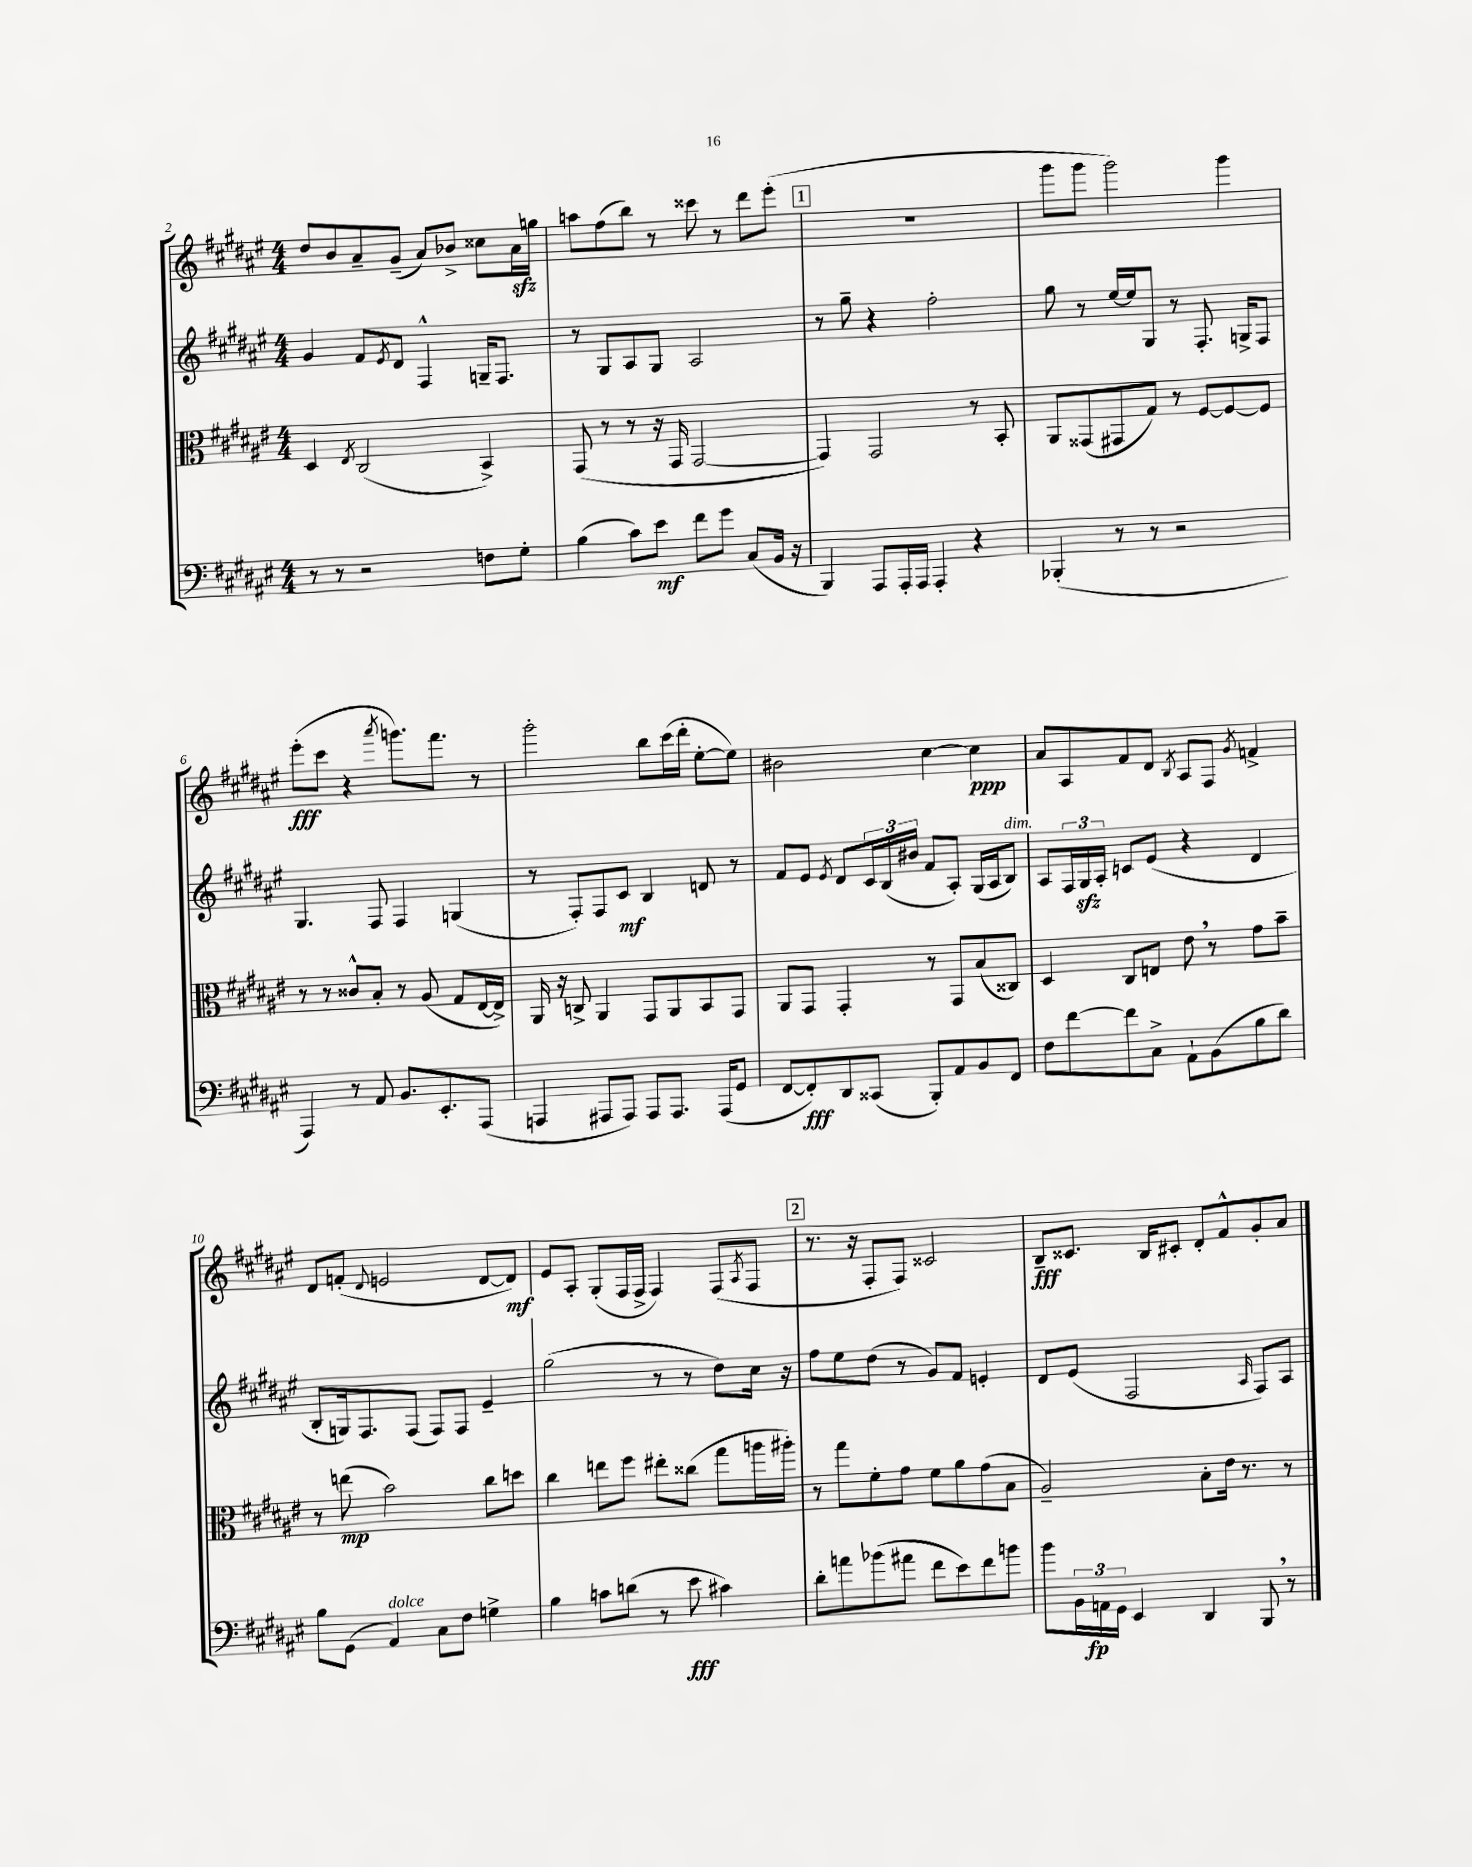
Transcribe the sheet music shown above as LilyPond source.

<<
\new StaffGroup <<
\new Staff = "s0" {
    \clef treble \key fis \major \numericTimeSignature \time 4/4
    dis''8 b'8 ais'8-- gis'8--( ais'8) bes'8-> cisis''8 ais'16\sfz g''16 |
    a''8 fis''8( b''8) r8 cisis'''8 r8 dis'''8 eis'''8-.( |
    \mark \markup { \box "1" } R1 |
    gis'''8 gis'''8 gis'''2) gis'''4 |
    eis'''8-.\fff( cis'''8 r4 \acciaccatura { ais'''8 } g'''8.) fis'''8. r8 |
    gis'''2-. b''8 cis'''16( dis'''16-. eis''8~-. eis''8) |
    bis'2 cis''4~ cis''4\ppp |
    ais'8 ais8 fis'8 dis'8 \acciaccatura { b8 } ais8 fis8 \acciaccatura { gis'8 } f'4-> |
    dis'8 f'8-.( \appoggiatura { dis'8 } e'2 dis'8~ dis'8\mf) |
    eis'8 ais8-. gis8-.( fis16 fis16-> fis4) fis8( \acciaccatura { ais8 } fis8 |
    \mark \markup { \box "2" } r8. r16 fis8-. fis8) cisis'2 |
    b8--\fff cisis'8. b16 cis'8-. dis'8-. fis'8-^ gis'8-. ais'8 \bar "|." |
}
\new Staff = "s1" {
    \clef treble \key fis \major \numericTimeSignature \time 4/4
    gis'4 fis'8 \acciaccatura { eis'8 } dis'8 fis4-^ g16-- fis8. |
    r8 gis8 ais8 gis8 ais2 |
    \mark \markup { \box "1" } r8 gis''8-- r4 fis''2-. |
    gis''8 r8 eis''16~ eis''16 gis8 r8 fis8.-. g16-> fis8 |
    gis4. fis8 fis4 g4( |
    r8 fis8-.) fis8 cis'8\mf b4 d'8 r8 |
    fis'8 eis'8 \acciaccatura { eis'8 } dis'8 \tuplet 3/2 { cis'16 b16( bis'16 } fis'8 ais8-.) gis16( ais16 b8^\markup { \italic "dim." }) |
    ais8 \tuplet 3/2 { fis16 gis16\sfz ais16-. } c'8 eis'8( r4 dis'4 |
    b8-. g16) fis8. fis8( fis8) fis8 eis'4-- |
    gis''2( r8 r8 dis''8) cis''16 r16 |
    \mark \markup { \box "2" } fis''8 eis''8 dis''8( r8 gis'8) fis'8 e'4-. |
    dis'8 eis'8( fis2 \grace { ais16 } fis8) ais8 \bar "|." |
}
\new Staff = "s2" {
    \clef alto \key fis \major \numericTimeSignature \time 4/4
    dis4 \acciaccatura { eis8 } cis2( b,4->) |
    gis,8( r8 r8 r16 gis,16 gis,2~ |
    \mark \markup { \box "1" } gis,4) gis,2 r8 b,8-. |
    ais,8 gisis,8( gis,8 gis8) r8 fis8~ fis8~ fis8 |
    r8 r8 cisis'8-^ b8-. r8 ais8( gis8 eis16~ eis16->) |
    ais,16 r16 c8-> ais,4 gis,8 ais,8 b,8 gis,8 |
    ais,8 gis,8 gis,4-. r8 gis,8 b8( cisis8) |
    dis4 cis8 e8 eis'8 \breathe r8 gis'8 b'8-- |
    r8 e''8\mp( b'2) cis''8 d''8 |
    cis''4 e''8 fis''8 eis''8-. cisis''8( gis''8 a''16 ais''16-.) |
    \mark \markup { \box "2" } r8 gis''8 fis'8-. gis'8 fis'8 ais'8 gis'8( b8 |
    ais2--) b8-. eis'16 r8. r8 \bar "|." |
}
\new Staff = "s3" {
    \clef bass \key fis \major \numericTimeSignature \time 4/4
    r8 r8 r2 f8 gis8-. |
    b4( cis'8) eis'8\mf fis'8 gis'8 cis8( b,16 r16 |
    \mark \markup { \box "1" } b,,4) ais,,8 ais,,16-. ais,,16 ais,,4-. r4 |
    bes,,4-.( r8 r8 r2 |
    ais,,4) r8 ais,8 b,8. eis,8.-. ais,,8( |
    a,,4 ais,,8 ais,,8) ais,,8 ais,,8. ais,,16( gis,8 |
    fis,8~ fis,8-.\fff) dis,8 cisis,8( b,,8-.) ais,8 b,8 fis,8 |
    fis8 fis'8~ fis'8 cis8-> ais,8-! b,8( b8 dis'8) |
    b8 gis,8( ais,4^\markup { \italic "dolce" }) cis8 fis8 g4-> |
    b4 c'8 d'8( r8 eis'8\fff cis'4) |
    \mark \markup { \box "2" } dis'8-. a'8 bes'8( ais'8 fis'8 eis'8) fis'8 b'8 |
    b'8 \tuplet 3/2 { b,16 a,16\fp gis,16 } eis,4 dis,4 b,,8 \breathe r8 \bar "|." |
}
>>
>>
\layout { \context { \Score currentBarNumber = #2 } }
